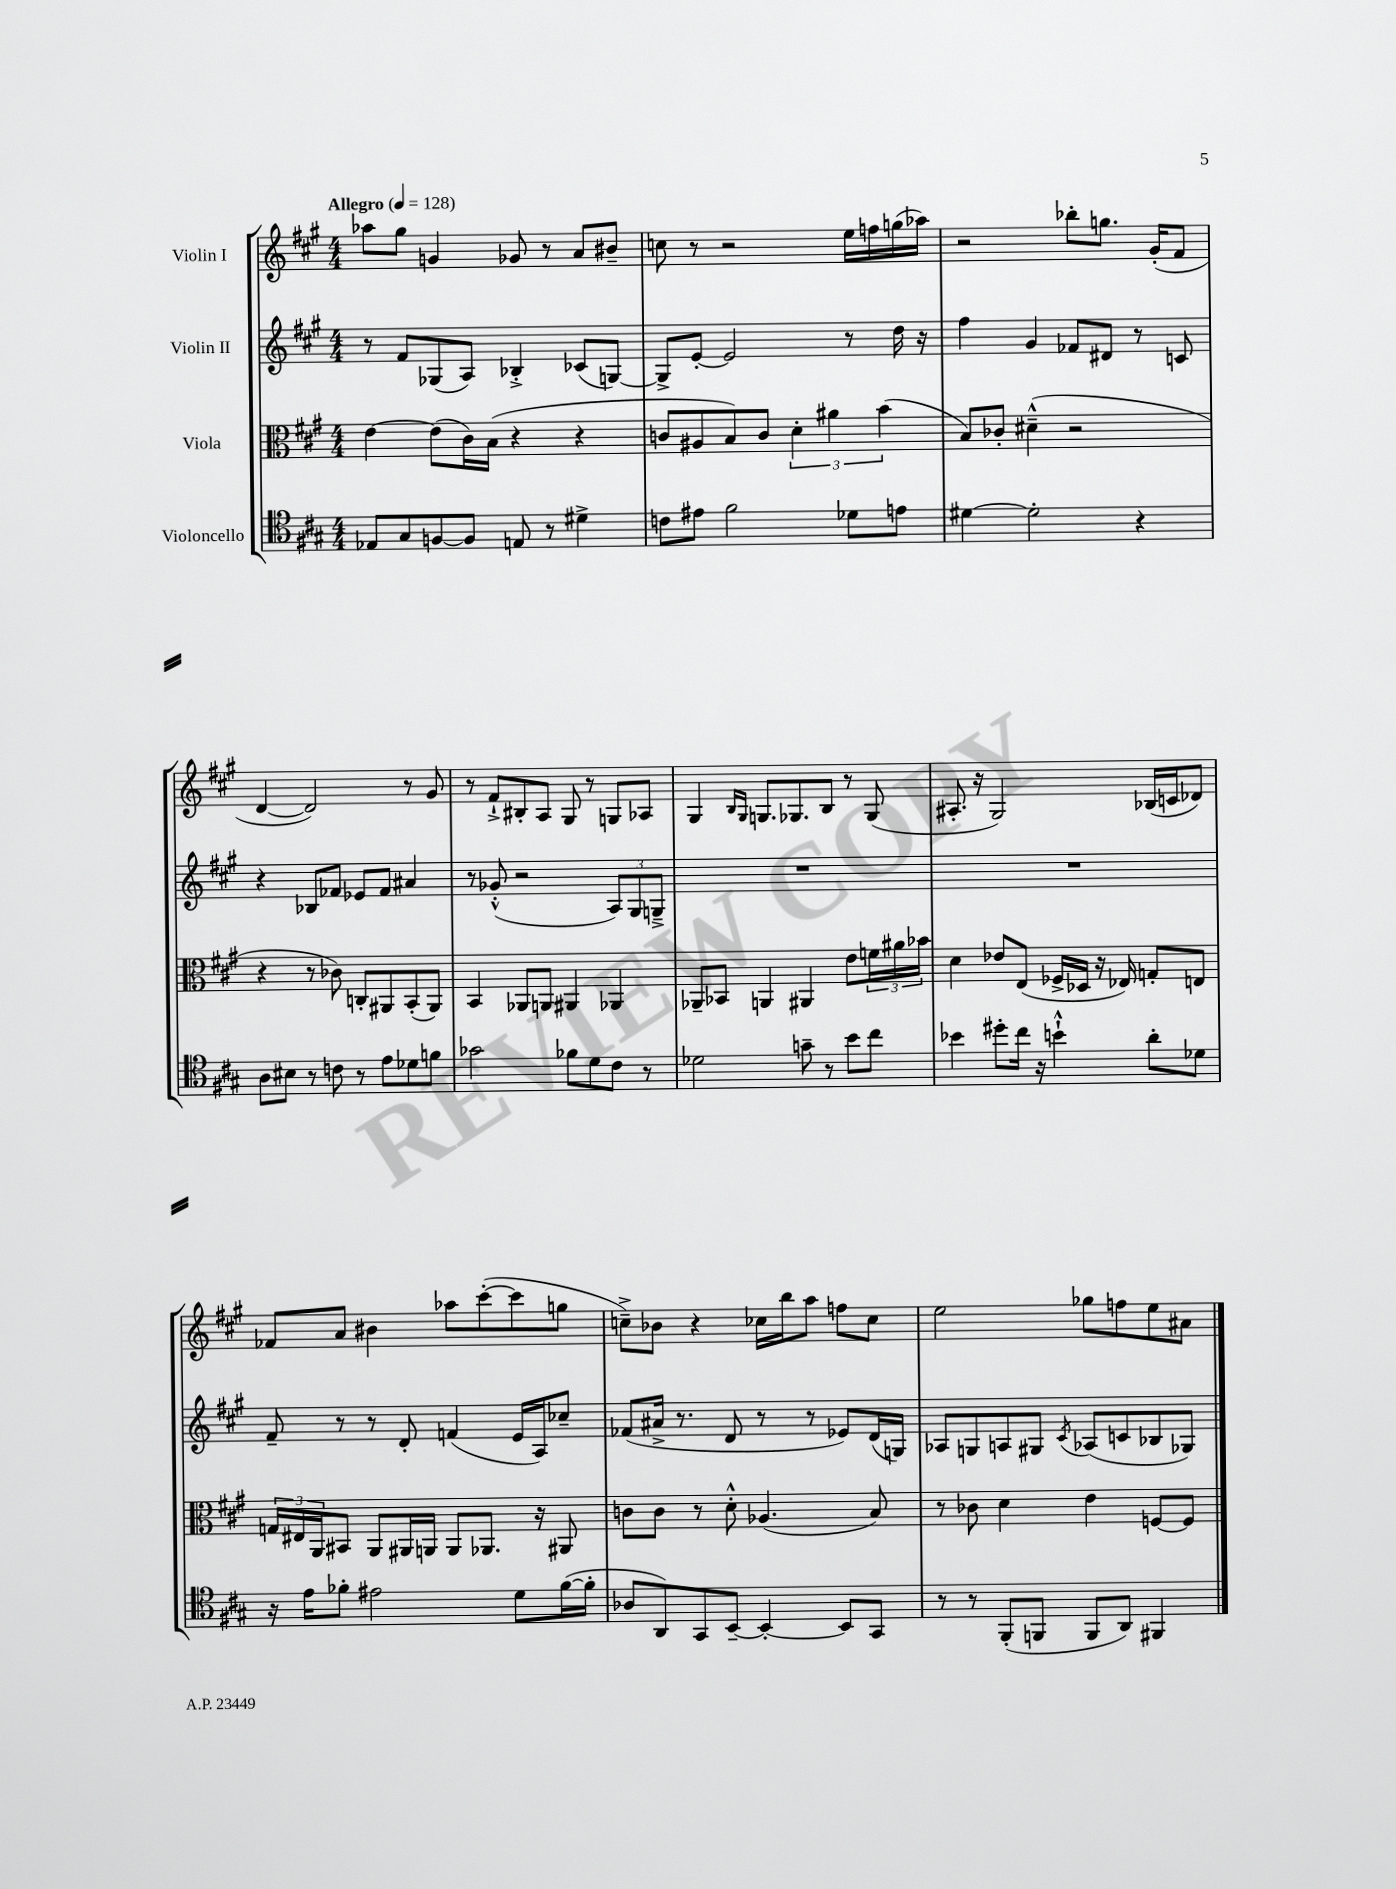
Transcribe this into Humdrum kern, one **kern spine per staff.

**kern	**kern	**kern	**kern
*part4	*part3	*part2	*part1
*staff4	*staff3	*staff2	*staff1
*I"Violoncello	*I"Viola	*I"Violin II	*I"Violin I
*clefC4	*clefC3	*clefG2	*clefG2
*k[f#c#g#]	*k[f#c#g#]	*k[f#c#g#]	*k[f#c#g#]
*M4/4	*M4/4	*M4/4	*M4/4
*MM128	*MM128	*MM128	*MM128
=1	=1	=1	=1
!	!	!	!LO:TX:a:B:t=Allegro
8E-X/L	[4e\	8r	8aa-X\L
8G#/	.	8f#/L	8gg#\J
[8Fn/	(8e\L]	(8G-X/	4gn/
8F/J]	16c#\L)	8A/J)	.
.	(16B\JJ	.	.
8En/	4r	4B-X'^/	8g-X/
8r	.	.	8r
4d#X^\	4r	(8c-X/L	8a/L
.	.	[8Gn/J)	8b#X~/J
=2	=2	=2	=2
8cn\L	8cn/L	8G^/L]	8ccn\
8e#X\J	8A#X/	[8e'/J	8r
2f#\	8B/)	2e/]	2r
.	8c/J	.	.
.	6d'\	.	.
.	6a#X\	.	.
8d-X\L	.	8r	16ee\LL
.	.	.	16ffn\
.	(6b\	.	.
8en\J	.	16dd\	(16ggn\
.	.	16r	16aa-X\JJ)
=3	=3	=3	=3
[4d#X\	8B/L)	4ff#\	2r
.	8c-X'/J	.	.
2d#'\]	(4d#X~^^\	4g#/	.
.	2r	8f-X/L	8bb-X'\L
.	.	8d#X/J	8.ggn\J
4r	.	8r	.
.	.	.	(16g#'/KL
.	.	8cn/	8f#/J
!!LO:LB:g=z
=4	=4	=4	=4
8A\L	4r	4r	[4d/
8B#X\J	.	.	.
8r	8r	8B-X/L	2d/])
8cn\	8c-X\)	8f-X/J	.
8r	8Cn'/L	8e-X/L	.
8e\L	8AA#X/	8f-/J	.
8d-X\	(8BB'/	4a#X/	8r
8fn\J	8AA#/J)	.	8g#/
=5	=5	=5	=5
2g-X\	4BB/	8r	8r
.	.	(8g-X'^^/	8f#`^/L
.	8AA-X/L	2r	8B#X'/
.	8AAn/J	.	8A/J
8f-X\L	4AA#X/	.	8G#/
8d\	.	.	8r
8c#\J	4AA-X/	12A/L)	8Gn/L
.	.	12G#/	.
8r	.	.	8A-X/J
.	.	12Gn~^/J	.
=6	=6	=6	=6
2d-X\	8AA-X~/L	1r	4G#/
.	8BB-X/J	.	.
.	.	.	16qqB/LL
.	.	.	16qqG#/JJ
.	4AAn/	.	8.Gn/L
.	.	.	8.G-X/
8gn~\	4AA#X/	.	.
8r	.	.	8B/J
8b\L	8e\L	.	8r
8cc#\J	24fn\L	.	(8G-/
.	24a#X\	.	.
.	24b-X\JJ	.	.
=7	=7	=7	=7
4b-X\	4d\	1r	8.A#X'/
.	.	.	16r
8dd#X'\L	8e-X/L	.	2G#/)
16cc#\Jk	(8E/J	.	.
16r	.	.	.
4bn`^^\	16F-X^/LL	.	.
.	16D-X/JJ	.	.
.	16r	.	.
.	16E-X/)	.	.
8a'\L	8Gn'/L	.	(16B-X/LL
.	.	.	16cn/J
8d-X\J	8En/J	.	8d-X/J)
!!LO:LB:g=z
=8	=8	=8	=8
16r	24Gn/LL	8f#~/	8f-X/L
.	24E#X/	.	.
16e\KL	.	.	.
.	24AA/J	.	.
8f-X'\J	8BB#X/J	8r	8a/J
2e#X\	8AA/L	8r	4b#X\
.	16AA#X/L	8d'/	.
.	16AAn/JJ	.	.
.	8AA/L	(4fn/	8aa-X\L
.	8.AA-X/J	.	([8ccc#'\
8d\L	.	16e/LL	8ccc#\]
.	16r	16A/J)	.
([16f-\L	8AA#X/	8cc-X~/J	8ggn\J
16f-'\JJ]	.	.	.
=9	=9	=9	=9
8A-X/L	8cn\L	(8f-X/L	8ccn~^\L)
8AA/)	8c\J	16a#X^/Jk	8b-X\J
.	.	8.r	.
8GG#/	8r	.	4r
[8BB~/J	8d'^^\	8d/	.
4BB'/_	(4.A-X/	8r	16cc-X\LL
.	.	.	16bb\J
.	.	8r	8aa\J
8BB/L]	.	8e-X/L)	8ffn\L
8GG#/J	8B/)	(16d/L	8cc-\J
.	.	16Gn/JJ)	.
=10	=10	=10	=10
8r	8r	8A-X/L	2ee\
8r	8c-X\	8Gn/	.
(8FF#'/L	4d\	8An/	.
8FFn/J	.	8G#X/J	.
.	.	8qc#/	.
8FF/L	4e\	(8A-X/L	8gg-X\L
8AA/J)	.	8cn/	8ffn\
4FF#X/	[8Fn/L	8B-X/	8ee\
.	8F/J]	8G-X/J)	8a#X\J
==	==	==	==
*-	*-	*-	*-
